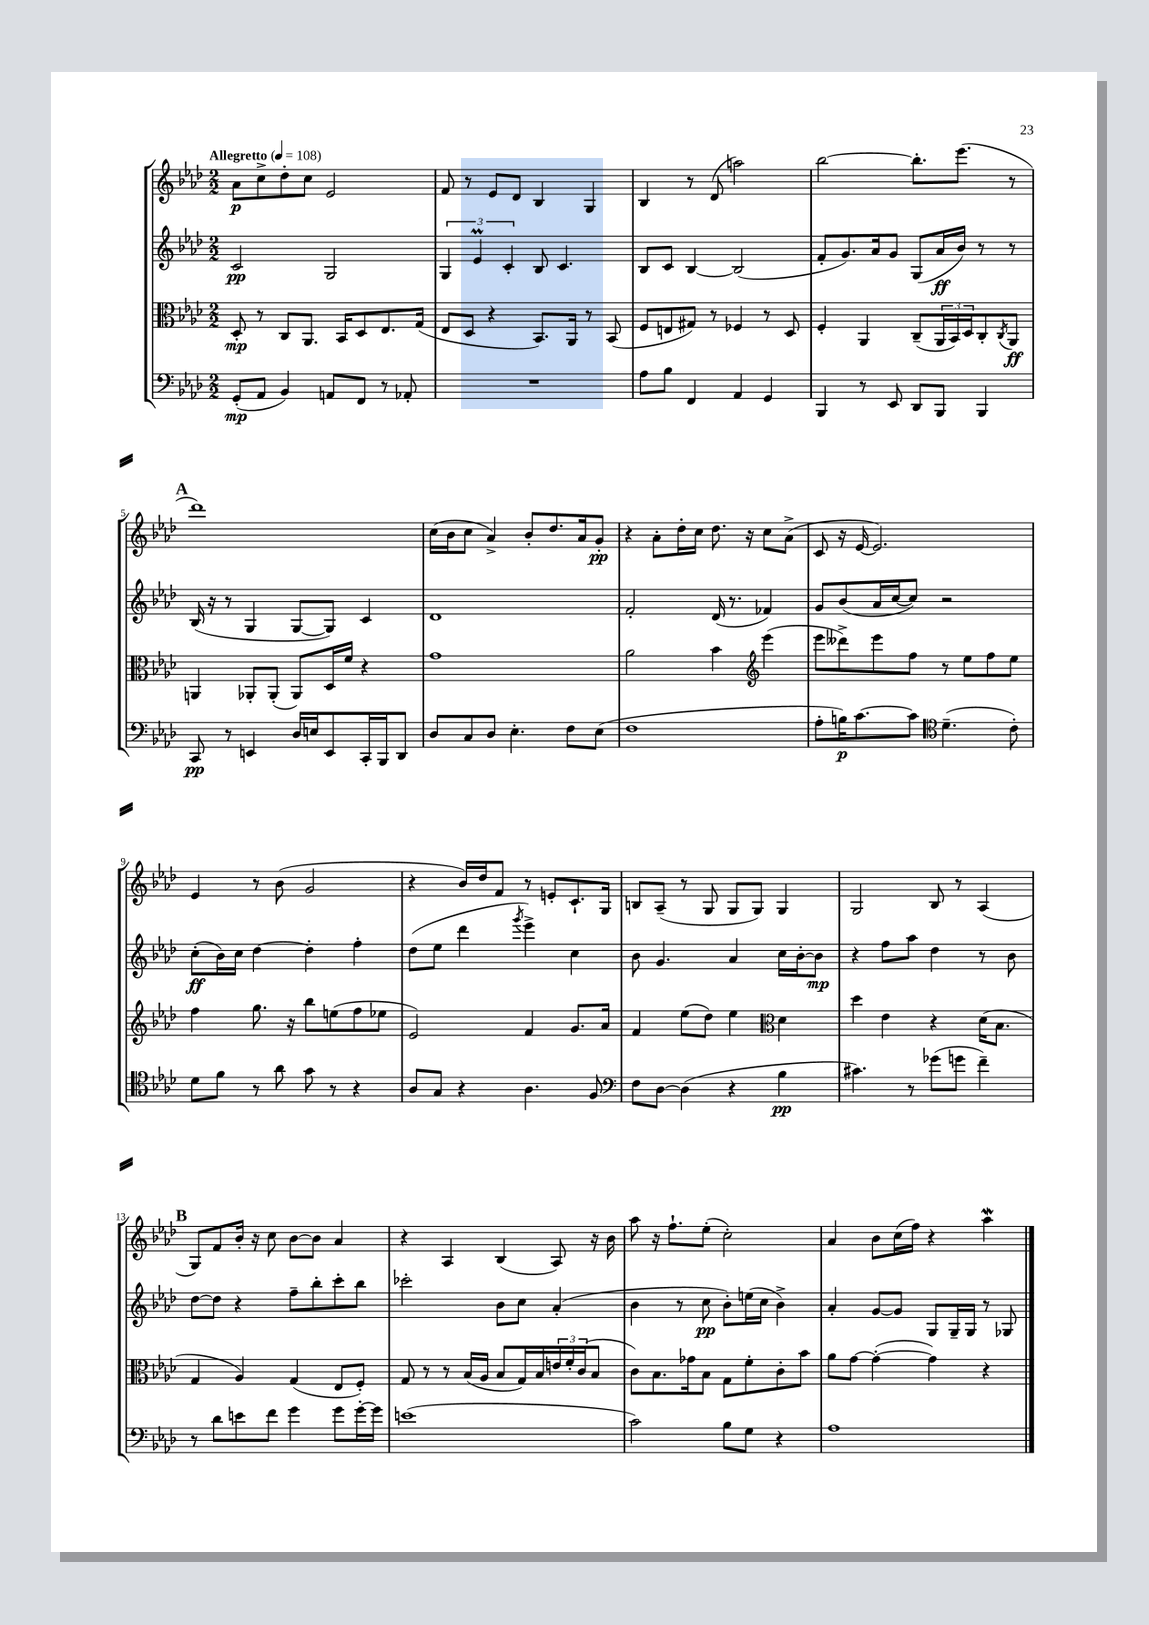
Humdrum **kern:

**kern	**dynam	**kern	**dynam	**kern	**dynam	**kern	**dynam
*part4	*part4	*part3	*part3	*part2	*part2	*part1	*part1
*staff4	*staff4	*staff3	*staff3	*staff2	*staff2	*staff1	*staff1
*clefF4	*	*clefC3	*	*clefG2	*	*clefG2	*
*k[b-e-a-d-]	*	*k[b-e-a-d-]	*	*k[b-e-a-d-]	*	*k[b-e-a-d-]	*
*M2/2	*	*M2/2	*	*M2/2	*	*M2/2	*
*MM108	*	*MM108	*	*MM108	*	*MM108	*
=1	=1	=1	=1	=1	=1	=1	=1
!	!	!	!	!	!	!LO:TX:a:B:t=Allegretto	!
(8GG'/L	mp	8D-'/	mp	2c/	pp	8a-\L	p
8AA-/J	.	8r	.	.	.	8cc^\	.
4BB-/)	.	8C/L	.	.	.	8dd-'\	.
.	.	8.AA-/J	.	.	.	8cc\J	.
8AAn/L	.	.	.	2G/	.	2e-/	.
.	.	16BB-/KL	.	.	.	.	.
8FF/J	.	8D-/	.	.	.	.	.
8r	.	8.E-/	.	.	.	.	.
8AA-X'/	.	.	.	.	.	.	.
.	.	(16G/Jk	.	.	.	.	.
=2	=2	=2	=2	=2	=2	=2	=2
1r	.	8E-/L	.	6G/	.	8f/	.
.	.	8D-/J	.	.	.	8r	.
.	.	.	.	6e-M/	.	.	.
.	.	4r	.	.	.	8e-/L	.
.	.	.	.	6c'/	.	.	.
.	.	.	.	.	.	8d-/J	.
.	.	8.BB-/L)	.	8B-/	.	4B-/	.
.	.	.	.	4.c/	.	.	.
.	.	16AA-/Jk	.	.	.	.	.
.	.	8r	.	.	.	4G/	.
.	.	(8BB-/	.	.	.	.	.
=3	=3	=3	=3	=3	=3	=3	=3
8A-\L	.	8F/L	.	8B-/L	.	4B-/	.
8B-\J	.	8En/	.	8c/J	.	.	.
4FF/	.	8G#X/J)	.	[4B-/	.	8r	.
.	.	8r	.	.	.	(8d-/	.
4AA-/	.	4F-X/	.	(2B-/]	.	2aan\)	.
4GG/	.	8r	.	.	.	.	.
.	.	8D-/	.	.	.	.	.
=4	=4	=4	=4	=4	=4	=4	=4
4BBB-/	.	4F'/	.	8f'/L	.	[2bb-\	.
.	.	.	.	8.g/)	.	.	.
8r	.	4AA-/	.	.	.	.	.
.	.	.	.	16a-/k	.	.	.
8EE-/	.	.	.	8g/J	.	.	.
8DD-/L	.	(8C~/L	.	(8G/L	.	8.bb-'\L]	.
8BBB-/J	.	24AA-/L	.	16a-/L	ff	.	.
.	.	24BB-/)	.	.	.	.	.
.	.	.	.	16b-/JJ)	.	(8.eee-\J	.
.	.	24D-/J	.	.	.	.	.
4BBB-/	.	8C'/	.	8r	.	.	.
.	.	8qC/	.	.	.	.	.
.	.	8AA-/J	ff	8r	.	8r	.
!!LO:LB:g=z
!!LO:REH:place=s1:t=A
=5	=5	=5	=5	=5	=5	=5	=5
8CC/	pp	4AAn/	.	(16B-/	.	1ddd-)	.
.	.	.	.	16r	.	.	.
8r	.	.	.	8r	.	.	.
4EEn/	.	8AA-X'/L	.	4G/	.	.	.
.	.	(8AA-'/J	.	.	.	.	.
16D-/LL	.	8AA-/L)	.	[8G/L	.	.	.
16En/J	.	.	.	.	.	.	.
8EE/	.	16D-/L	.	8G/J])	.	.	.
.	.	16f/JJ	.	.	.	.	.
16CC'/L	.	4r	.	4c/	.	.	.
16BBB-/J	.	.	.	.	.	.	.
8DD-/J	.	.	.	.	.	.	.
=6	=6	=6	=6	=6	=6	=6	=6
8D-/L	.	1g	.	1d-	.	(16cc\LL	.
.	.	.	.	.	.	16b-\J	.
8C/	.	.	.	.	.	8cc\J	.
8D-/J	.	.	.	.	.	4a-^/)	.
4.E-'\	.	.	.	.	.	.	.
.	.	.	.	.	.	8b-'/L	.
.	.	.	.	.	.	8.dd-/	.
8F\L	.	.	.	.	.	.	.
.	.	.	.	.	.	16a-/k	.
(8E-\J	.	.	.	.	.	8g'/J	pp
=7	=7	=7	=7	=7	=7	=7	=7
1F	.	2a-\	.	2f'/	.	4r	.
.	.	.	.	.	.	8a-'\L	.
.	.	.	.	.	.	16dd-'\L	.
.	.	.	.	.	.	16cc\JJ	.
.	.	4b-\	.	(16d-/	.	8.dd-\	.
.	.	.	.	8.r	.	.	.
.	.	.	.	.	.	16r	.
*	*	*clefG2	*	*	*	*	*
.	.	(4eee-\	.	4f-X/)	.	8cc\L	.
.	.	.	.	.	.	(8a-^\J	.
=8	=8	=8	=8	=8	=8	=8	=8
8A-'\L	.	8eee-\L	.	8g/L	.	8c/	.
16Bn\K)	p	8ddd--X^\)	.	(8b-/	.	16r	.
[8.c\	.	.	.	.	.	[16e-/	.
.	.	8eee-\	.	16a-/L	.	2.e-/])	.
.	.	.	.	[16cc/J	.	.	.
8c\J]	.	8ff\J	.	8cc/J])	.	.	.
*clefC4	*	*	*	*	*	*	*
(4.d-~\	.	8r	.	2r	.	.	.
.	.	8ee-\L	.	.	.	.	.
.	.	8ff\	.	.	.	.	.
8c'\)	.	8ee-\J	.	.	.	.	.
!!LO:LB:g=z
=9	=9	=9	=9	=9	=9	=9	=9
8d-\L	.	4ff\	.	(8cc'\L	ff	4e-/	.
8f\J	.	.	.	16b-\L)	.	.	.
.	.	.	.	16cc\JJ	.	.	.
8r	.	8.gg\	.	[4dd-\	.	8r	.
8a-\	.	.	.	.	.	(8b-\	.
.	.	16r	.	.	.	.	.
8g\	.	8bb-\L	.	4dd-'\]	.	2g/	.
8r	.	(8een\	.	.	.	.	.
4r	.	8ff\	.	4ff'\	.	.	.
.	.	8ee-X\J	.	.	.	.	.
=10	=10	=10	=10	=10	=10	=10	=10
8A-/L	.	2e-/)	.	(8dd-\L	.	4r	.
8G/J	.	.	.	8ee-\J	.	.	.
4r	.	.	.	4ddd-\	.	16b-/LL)	.
.	.	.	.	.	.	16dd-/J	.
.	.	.	.	.	.	8f/J	.
.	.	.	.	8qggg/	.	.	.
4.A-\	.	4f/	.	4eee-^\)	.	8r	.
.	.	.	.	.	.	8en'/L	.
.	.	8.g/L	.	4cc\	.	8.c`/	.
8F/	.	.	.	.	.	.	.
.	.	16a-/Jk	.	.	.	16G/Jk	.
=11	=11	=11	=11	=11	=11	=11	=11
*clefF4	*	*	*	*	*	*	*
8F\L	.	4f/	.	8b-\	.	8Bn/L	.
[8D-\J	.	.	.	4.g/	.	(8A-~/J	.
(4D-\]	.	(8ee-\L	.	.	.	8r	.
.	.	8dd-\J)	.	.	.	8G/	.
4r	.	4ee-\	.	4a-/	.	8G/L	.
.	.	.	.	.	.	8G/J)	.
*	*	*clefC3	*	*	*	*	*
4B-\	pp	4d-\	.	16cc\LL	.	4G/	.
.	.	.	.	[16b-'\J	.	.	.
.	.	.	.	8b-\J]	mp	.	.
=12	=12	=12	=12	=12	=12	=12	=12
4.c#X\)	.	4dd-\	.	4r	.	2G/	.
.	.	4e-\	.	8ff\L	.	.	.
8r	.	.	.	8aa-\J	.	.	.
(8g-X\L	.	4r	.	4dd-\	.	8B-/	.
8gn\J	.	.	.	.	.	8r	.
4f~\)	.	(16d-\KL	.	8r	.	(4A-/	.
.	.	8.B-\J	.	.	.	.	.
.	.	.	.	8b-\	.	.	.
!!LO:LB:g=z
!!LO:REH:place=s1:t=B
=13	=13	=13	=13	=13	=13	=13	=13
8r	.	4G/	.	[8dd-\L	.	8G/L)	.
8d-\L	.	.	.	8dd-\J]	.	8f/	.
8en\	.	4A-/)	.	4r	.	16b-'/Jk	.
.	.	.	.	.	.	16r	.
8f\J	.	.	.	.	.	8cc\	.
4g\	.	(4G/	.	8ff~\L	.	[8b-\L	.
.	.	.	.	8bb-'\	.	8b-\J]	.
8g\L	.	8E-/L	.	8ccc'\	.	4a-/	.
[16g'\L	.	8F'/J)	.	8bb-\J	.	.	.
16g\JJ]	.	.	.	.	.	.	.
=14	=14	=14	=14	=14	=14	=14	=14
(1en	.	8G/	.	2ccc-X'\	.	4r	.
.	.	8r	.	.	.	.	.
.	.	8r	.	.	.	4A-/	.
.	.	(16B-/LL	.	.	.	.	.
.	.	16A-/JJ	.	.	.	.	.
.	.	8B-/L	.	8b-\L	.	(4B-/	.
.	.	16G/L)	.	8cc\J	.	.	.
.	.	16B-/	.	.	.	.	.
.	.	24en/	.	(4a-'/	.	8A-/)	.
.	.	24f'/	.	.	.	.	.
.	.	(24c/J	.	.	.	.	.
.	.	8B-/J	.	.	.	16r	.
.	.	.	.	.	.	16b-\	.
=15	=15	=15	=15	=15	=15	=15	=15
2c\)	.	8c\L)	.	4b-\	.	8aa-\	.
.	.	8.B-\	.	.	.	16r	.
.	.	.	.	.	.	8.ff`\L	.
.	.	.	.	8r	.	.	.
.	.	16g-X\k	.	.	.	.	.
.	.	8B-\J	.	8cc\	pp	(8ee-'\J	.
8B-\L	.	8G\L	.	8b-'\L)	.	2cc'\)	.
8G\J	.	8f'\	.	(16een\L	.	.	.
.	.	.	.	16cc\JJ	.	.	.
4r	.	8c'\	.	4b-^\)	.	.	.
.	.	8b-\J	.	.	.	.	.
=16	=16	=16	=16	=16	=16	=16	=16
1A-	.	8a-\L	.	4a-'/	.	4a-/	.
.	.	[8g\J	.	.	.	.	.
.	.	(4g'\_	.	[8g/L	.	8b-\L	.
.	.	.	.	8g/J]	.	(16cc\L	.
.	.	.	.	.	.	16ff\JJ)	.
.	.	4g\])	.	8G/L	.	4r	.
.	.	.	.	16G~/L	.	.	.
.	.	.	.	16G/JJ	.	.	.
.	.	4r	.	8r	.	4aa-w\	.
.	.	.	.	8G-X/	.	.	.
==	==	==	==	==	==	==	==
*-	*-	*-	*-	*-	*-	*-	*-
